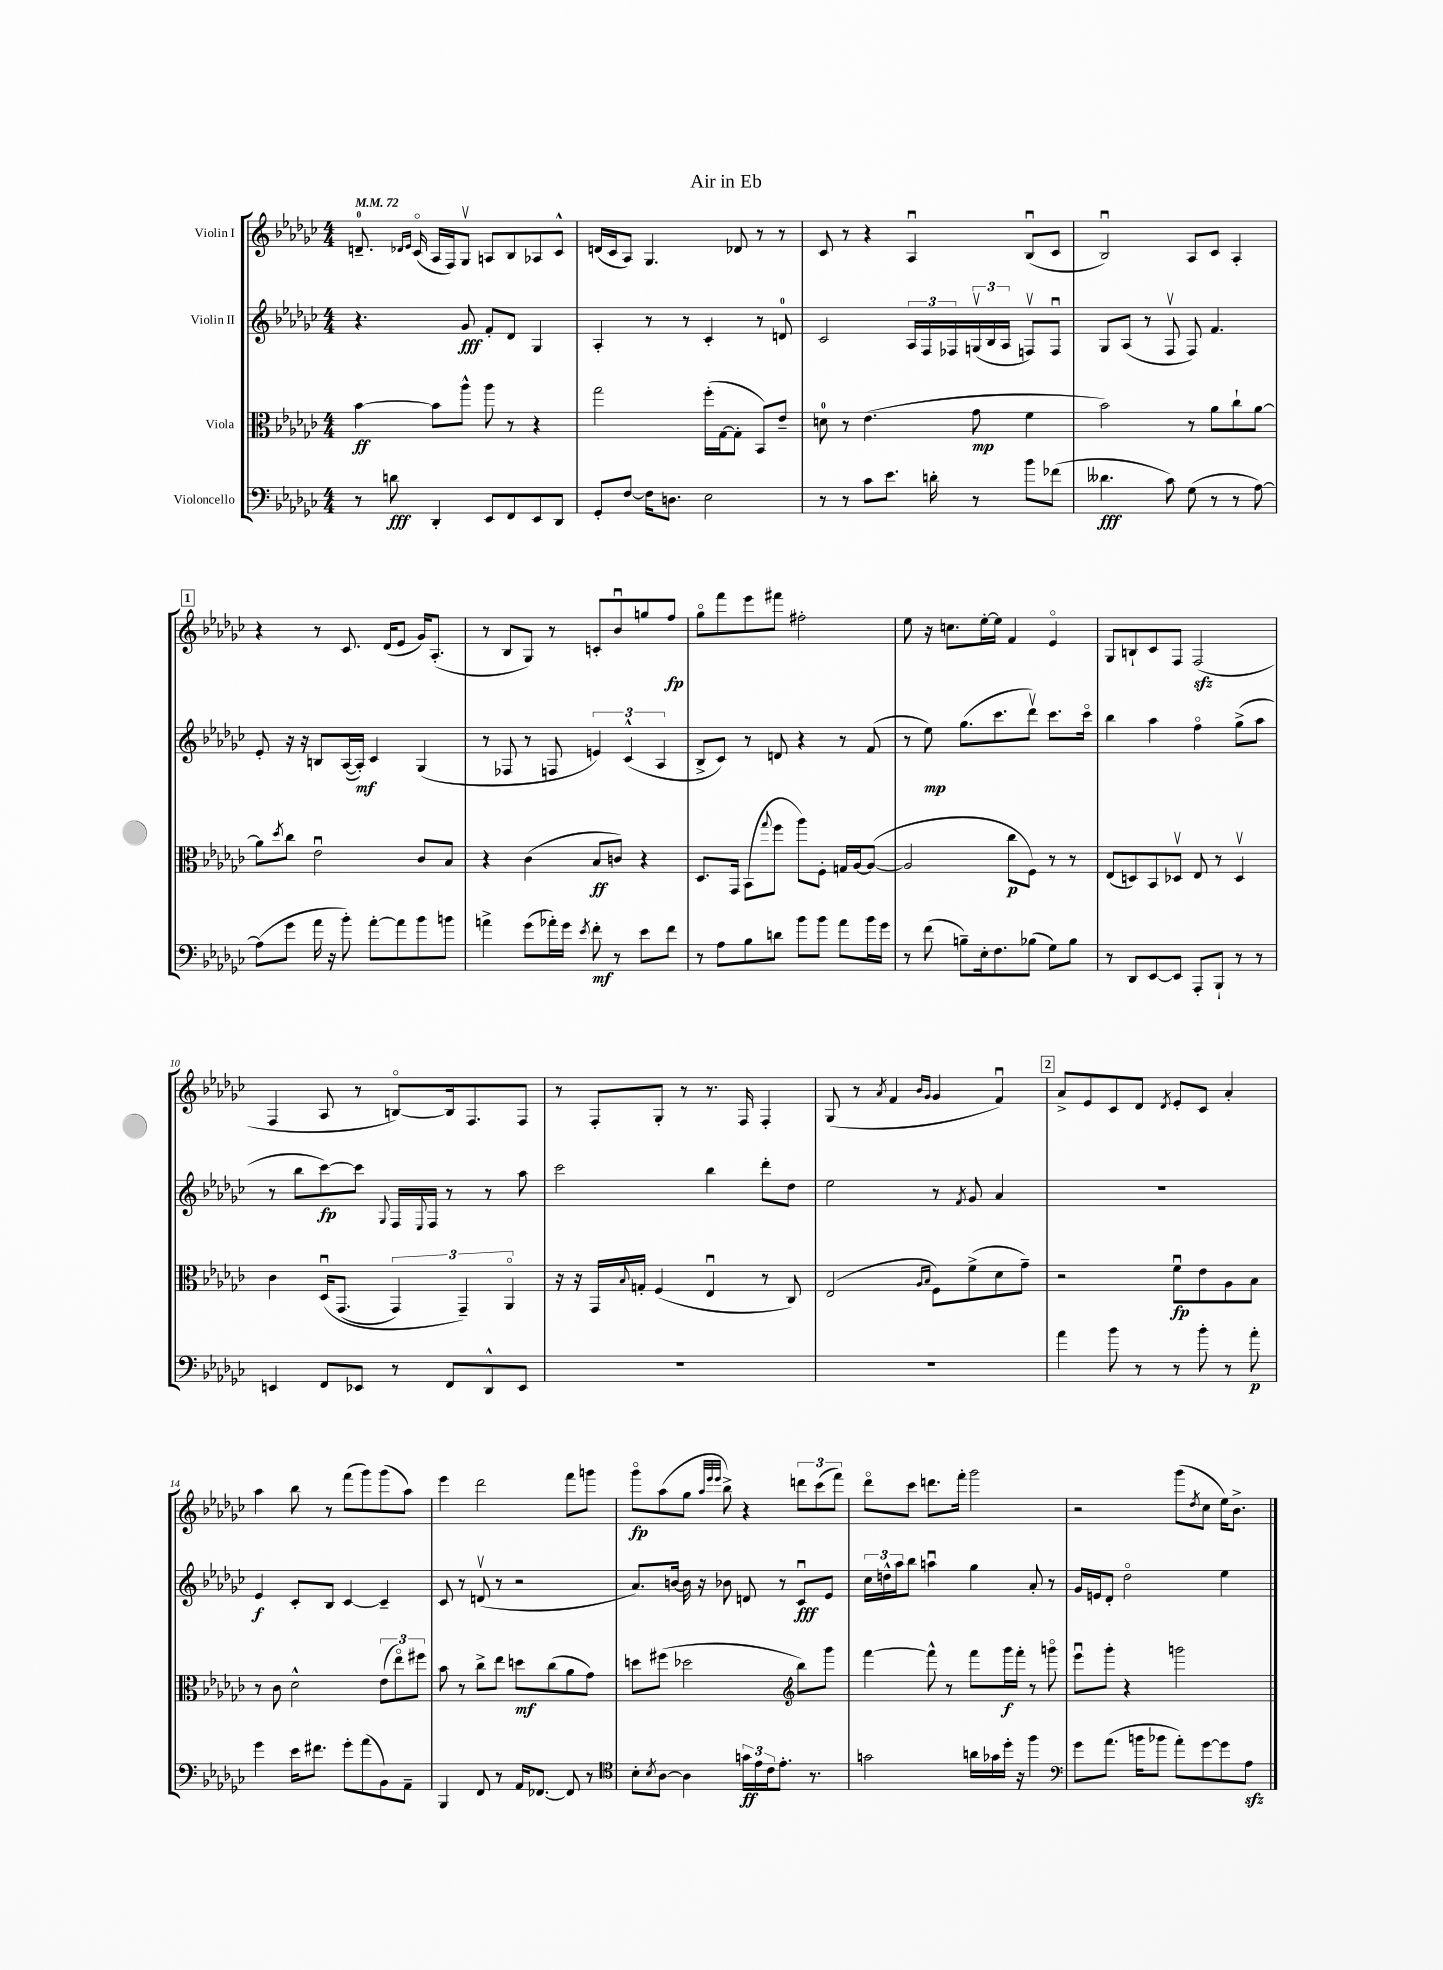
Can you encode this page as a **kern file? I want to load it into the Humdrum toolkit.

**kern	**dynam	**kern	**dynam	**kern	**dynam	**kern	**dynam
*part4	*part4	*part3	*part3	*part2	*part2	*part1	*part1
*staff4	*staff4	*staff3	*staff3	*staff2	*staff2	*staff1	*staff1
*I"Violoncello	*	*I"Viola	*	*I"Violin II	*	*I"Violin I	*
*clefF4	*	*clefC3	*	*clefG2	*	*clefG2	*
*k[b-e-a-d-g-c-]	*	*k[b-e-a-d-g-c-]	*	*k[b-e-a-d-g-c-]	*	*k[b-e-a-d-g-c-]	*
*M4/4	*	*M4/4	*	*M4/4	*	*M4/4	*
*MM72	*	*MM72	*	*MM72	*	*MM72	*
=1	=1	=1	=1	=1	=1	=1	=1
8r	.	[4b-\	ff	4.r	.	8.dn~/	.
8dn\	fff	.	.	.	.	.	.
.	.	.	.	.	.	16qqd-X/LL	.
.	.	.	.	.	.	16qqe-/JJ	.
.	.	.	.	.	.	(16c-/	.
4DD-'/	.	8b-\L]	.	.	.	16A-/LL	.
.	.	.	.	.	.	16F/J)	.
.	.	8aa-^^\J	.	8g-/	fff	8G-v/J	.
8EE-/L	.	8aa-\	.	8f'/L	.	8An/L	.
8FF/	.	8r	.	8d-/J	.	8B-/	.
8EE-/	.	4r	.	4G-/	.	8A-X/	.
8DD-/J	.	.	.	.	.	8c-^^/J	.
=2	=2	=2	=2	=2	=2	=2	=2
8GG-'/L	.	2gg-\	.	4A-'/	.	(16dn/LL	.
.	.	.	.	.	.	16c-/J	.
[8F/J	.	.	.	.	.	8A-/J)	.
16F\KL]	.	.	.	8r	.	4.G-/	.
8.Dn\J	.	.	.	.	.	.	.
.	.	.	.	8r	.	.	.
2E-\	.	(16ff'\LL	.	4c-'/	.	.	.
.	.	[16G-\J	.	.	.	.	.
.	.	8G-'\J]	.	.	.	8d-X/	.
.	.	8BB-/L)	.	8r	.	8r	.
.	.	8e-~/J	.	8dn/	.	8r	.
=3	=3	=3	=3	=3	=3	=3	=3
8r	.	8dn\	.	2c-/	.	8c-/	.
8r	.	8r	.	.	.	8r	.
8c-\L	.	(4.e-\	.	.	.	4r	.
8.e-\J	.	.	.	.	.	.	.
.	.	.	.	24A-/LL	.	4A-u/	.
.	.	.	.	24F/	.	.	.
16dn'\	.	.	.	.	.	.	.
.	.	.	.	24F-X/	.	.	.
8r	.	8g-\	mp	(24Gnv/	.	.	.
.	.	.	.	24B-/	.	.	.
.	.	.	.	24A-/JJ	.	.	.
8b-\L	.	4f\	.	8Fnv/L)	.	(8B-u/L	.
(8f-X\J	.	.	.	8Fu/J	.	8c-/J	.
=4	=4	=4	=4	=4	=4	=4	=4
4.d--X\	fff	2b-\)	.	8G-/L	.	2B-u/)	.
.	.	.	.	(8A-/J	.	.	.
.	.	.	.	8r	.	.	.
8c-\)	.	.	.	8Fv/	.	.	.
(8G-\	.	8r	.	8F/)	.	8A-/L	.
8r	.	8a-\L	.	4.f/	.	8c-/J	.
8r	.	8cc-`\	.	.	.	4A-'/	.
[8A-\)	.	[8a-\J	.	.	.	.	.
!!LO:LB:g=z
!!LO:REH:place=s1:t=1
=5	=5	=5	=5	=5	=5	=5	=5
(8A-\L]	.	8a-\L]	.	8e-'/	.	4r	.
.	.	8qdd-/	.	.	.	.	.
8g-\J	.	8cc-\J	.	16r	.	.	.
.	.	.	.	16r	.	.	.
16a-\	.	2e-u\	.	8Bn/L	.	8r	.
16r	.	.	.	.	.	.	.
8b-'\)	.	.	.	([16A-/L	.	8.c-/	.
.	.	.	.	16A-'/JJ])	mf	.	.
[8a-'\L	.	.	.	4c-/	.	.	.
.	.	.	.	.	.	(16d-/KL	.
8a-\]	.	.	.	.	.	8e-/J	.
8b-\	.	8c-/L	.	(4G-/	.	16g-/KL)	.
.	.	.	.	.	.	(8.A-'/J	.
8bn\J	.	8B-/J	.	.	.	.	.
=6	=6	=6	=6	=6	=6	=6	=6
4an^\	.	4r	.	8r	.	8r	.
.	.	.	.	8F-X/	.	8B-/L	.
(8g-\L	.	(4c-\	.	8r	.	8G-/J)	.
16a-X'\L)	.	.	.	8Fn/	.	8r	.
16g-\JJ	.	.	.	.	.	.	.
8qe-/	.	.	.	.	.	.	.
8f'\	mf	8B-/L	ff	6en/)	.	8cn'/L	.
8r	.	8cn/J)	.	.	.	8b-u/	.
.	.	.	.	(6c-^^/	.	.	.
8e-\L	.	4r	.	.	.	8ggn/	.
.	.	.	.	6A-/	.	.	.
8f\J	.	.	.	.	.	8ff/J	fp
=7	=7	=7	=7	=7	=7	=7	=7
8r	.	8.D-/L	.	8B-^/L	.	8gg-\L	.
8A-\L	.	.	.	8c-/J)	.	8fff\	.
.	.	16GG-/Jk	.	.	.	.	.
8B-\	.	(8BB-\L	.	8r	.	8eee-\	.
.	.	8qqgg-/	.	.	.	.	.
8dn\J	.	8ff\J	.	8dn/	.	8fff#X\J	.
8b-\L	.	8aa-\L)	.	4r	.	2ff#X'\	.
8b-\J	.	8F'\J	.	.	.	.	.
8a-\L	.	16Gn/LL	.	8r	.	.	.
.	.	[16A-/J	.	.	.	.	.
16b-\L	.	(8A-/J_	.	(8f/	.	.	.
16g-\JJ	.	.	.	.	.	.	.
=8	=8	=8	=8	=8	=8	=8	=8
8r	.	2A-/]	.	8r	.	8ee-\	.
(8f\	.	.	.	8ee-\)	mp	16r	.
.	.	.	.	.	.	8.ccn\L	.
8Bn~\L)	.	.	.	(8.gg-\L	.	.	.
16E-'\k	.	.	.	.	.	[16ee-'\L	.
8.F\	.	.	.	8.ccc-\	.	16ee-\JJ]	.
.	.	8cc-\L	p	.	.	4f/	.
(8B-X\J	.	8F\J)	.	8ddd-v\J)	.	.	.
8G-\L)	.	8r	.	8.ccc-\L	.	4e-/	.
8B-\J	.	8r	.	.	.	.	.
.	.	.	.	16ccc-\Jk	.	.	.
=9	=9	=9	=9	=9	=9	=9	=9
8r	.	(8E-/L	.	4bb-\	.	8G-/L	.
8DD-/L	.	8Dn/)	.	.	.	8Bn`/	.
[8EE-/	.	8BB-/	.	4aa-\	.	8c-/	.
8EE-/J]	.	8D-Xv/J	.	.	.	8F/J	.
8AAA-'/L	.	8E-/	.	4ff\	.	(2Fzz/	.
8BBB-`/J	.	8r	.	.	.	.	.
8r	.	4D-v/	.	(8gg-^\L	.	.	.
8r	.	.	.	8aa-\J	.	.	.
!!LO:LB:g=z
=10	=10	=10	=10	=10	=10	=10	=10
4EEn/	.	4c-\	.	8r	.	4F/	.
.	.	.	.	8bb-\L	.	.	.
8FF/L	.	(16D-u/KL	.	[8ccc-\)	fp	8A-/	.
.	.	(8.GG-/J	.	.	.	.	.
8EE-X/J	.	.	.	8ccc-\J]	.	8r	.
.	.	.	.	8qqG-/	.	.	.
8r	.	6GG-/)	.	16F/LL	.	[8Bn/L)	.
.	.	.	.	8qqE-/	.	.	.
.	.	.	.	16F/JJ	.	.	.
8FF/L	.	.	.	8r	.	16B/k]	.
.	.	6GG-~/)	.	.	.	.	.
.	.	.	.	.	.	8.F/	.
8DD-^^/	.	.	.	8r	.	.	.
.	.	6AA-/	.	.	.	.	.
8EE-/J	.	.	.	8aa-\	.	8F/J	.
=11	=11	=11	=11	=11	=11	=11	=11
1r	.	16r	.	2ccc-\	.	8r	.
.	.	16r	.	.	.	.	.
.	.	16GG-/LL	.	.	.	8F'/L	.
.	.	8qqB-/	.	.	.	.	.
.	.	16Gn'/JJ	.	.	.	.	.
.	.	(4F/	.	.	.	8G-'/J	.
.	.	.	.	.	.	8r	.
.	.	4E-u/	.	4bb-\	.	8.r	.
.	.	.	.	.	.	16F/	.
.	.	8r	.	8ddd-'\L	.	4F'/	.
.	.	8C-/)	.	8dd-\J	.	.	.
=12	=12	=12	=12	=12	=12	=12	=12
1r	.	(2E-/	.	2ee-\	.	(8G-/	.
.	.	.	.	.	.	8r	.
.	.	.	.	.	.	8qa-/	.
.	.	.	.	.	.	4f/	.
.	.	16qqA-/LL	.	.	.	16qqb-/LL	.
.	.	16qqB-/JJ	.	.	.	16qqg-/JJ	.
.	.	8F\L)	.	8r	.	4g-/	.
.	.	.	.	8qf/	.	.	.
.	.	(8f^\	.	8g-/	.	.	.
.	.	8d-\	.	4a-/	.	4fu/)	.
.	.	8g-~\J)	.	.	.	.	.
!!LO:REH:place=s1:t=2
=13	=13	=13	=13	=13	=13	=13	=13
4a-\	.	2r	.	1r	.	8a-^/L	.
.	.	.	.	.	.	8e-/	.
8b-\	.	.	.	.	.	8c-/	.
8r	.	.	.	.	.	8d-/J	.
.	.	.	.	.	.	8qd-/	.
8r	.	8fu\L	fp	.	.	8e-'/L	.
8b-'\	.	8e-\	.	.	.	8c-/J	.
8r	.	8A-\	.	.	.	4a-'/	.
8a-'\	p	8B-\J	.	.	.	.	.
!!LO:LB:g=z
=14	=14	=14	=14	=14	=14	=14	=14
4g-\	.	8r	.	4e-/	f	4aa-\	.
.	.	8c-\	.	.	.	.	.
16e-\KL	.	2d-^^\	.	8c-'/L	.	8bb-\	.
8.f#X\J	.	.	.	.	.	.	.
.	.	.	.	8B-/J	.	8r	.
8g-'\L	.	.	.	[4c-/	.	(8fff\L	.
(8a-\	.	.	.	.	.	8ggg-\)	.
8BB-\)	.	(12e-\L	.	4c-~/]	.	(8ggg-\	.
.	.	12ee-\)	.	.	.	.	.
8AA-~\J	.	.	.	.	.	8aa-\J)	.
.	.	12ff#X\J	.	.	.	.	.
=15	=15	=15	=15	=15	=15	=15	=15
4BBB-/	.	8b-\	.	8c-/	.	4eee-\	.
.	.	8r	.	8r	.	.	.
8FF/	.	8cc-^\L	.	(8dnv/	.	2ddd-\	.
8r	.	8ee-\J	.	8r	.	.	.
16AA-/KL	.	8ddn\L	mf	2r	.	.	.
[8.FF-X/J	.	.	.	.	.	.	.
.	.	(8cc-\	.	.	.	.	.
8FF-/]	.	8a-\	.	.	.	8fff\L	.
8r	.	8g-\J)	.	.	.	8gggn\J	.
=16	=16	=16	=16	=16	=16	=16	=16
*clefC4	*	*	*	*	*	*	*
8B-'\L	.	8ddn\L	.	8.a-/L)	.	8ggg-\L	fp
8qB-/	.	.	.	.	.	.	.
[8A-\J	.	(8ff#X\J	.	.	.	(8aa-\	.
.	.	.	.	[16bn/Jk	.	.	.
4A-\]	.	2dd-X\	.	16b\]	.	8gg-\J	.
.	.	.	.	16r	.	.	.
.	.	.	.	.	.	32qqaa-/LLL	.
.	.	.	.	.	.	32qqeee-/	.
.	.	.	.	.	.	32qqeee-/JJJ	.
.	.	.	.	8b-X\	.	8bb-^\)	.
24gn\LL	ff	.	.	8dn/	.	4r	.
24e-\	.	.	.	.	.	.	.
24c-\J	.	.	.	.	.	.	.
8.e-'\J	.	.	.	8r	.	.	.
*	*	*clefG2	*	*	*	*	*
.	.	8bb-\L)	.	8c-u/L	fff	12dddn\L	.
8.r	.	.	.	.	.	.	.
.	.	.	.	.	.	(12ccc-\	.
.	.	8ggg-\J	.	8e-/J	.	.	.
.	.	.	.	.	.	12fff\J)	.
=17	=17	=17	=17	=17	=17	=17	=17
2gn\	.	[4fff\	.	24cc-\LL	.	8ddd-\L	.
.	.	.	.	24ddn^^\	.	.	.
.	.	.	.	24aa-\J	.	.	.
.	.	.	.	8bb-\J	.	8ccc-\J	.
.	.	8fff^^\]	.	4aanu\	.	8.dddn\L	.
.	.	8r	.	.	.	.	.
.	.	.	.	.	.	16fff'\Jk	.
16an\LL	.	8fff\L	.	4gg-\	.	2ggg-\	.
16g-X\	.	.	.	.	.	.	.
16dd-'\JJ	.	16ggg-\L	f	.	.	.	.
16r	.	16fff'\JJ	.	.	.	.	.
4ff\	.	8r	.	8a-'/	.	.	.
.	.	8gggn\	.	8r	.	.	.
=18	=18	=18	=18	=18	=18	=18	=18
*clefF4	*	*	*	*	*	*	*
8g-\L	.	8eee-u\L	.	16g-/LL	.	2r	.
.	.	.	.	16en/J	.	.	.
(8.a-\J	.	8ggg-'\J	.	8d-'/J	.	.	.
.	.	4r	.	2dd-\	.	.	.
16bn\KL	.	.	.	.	.	.	.
8b-X\J	.	.	.	.	.	.	.
8a-'\L)	.	2gggn\	.	.	.	(8ggg-\L	.
.	.	.	.	.	.	8qdd-/	.
[8g-\	.	.	.	.	.	8cc-\J	.
8g-\]	.	.	.	4ee-\	.	16ee-\KL)	.
.	.	.	.	.	.	8.b-^\J	.
8A-zz\J	.	.	.	.	.	.	.
==	==	==	==	==	==	==	==
*-	*-	*-	*-	*-	*-	*-	*-
